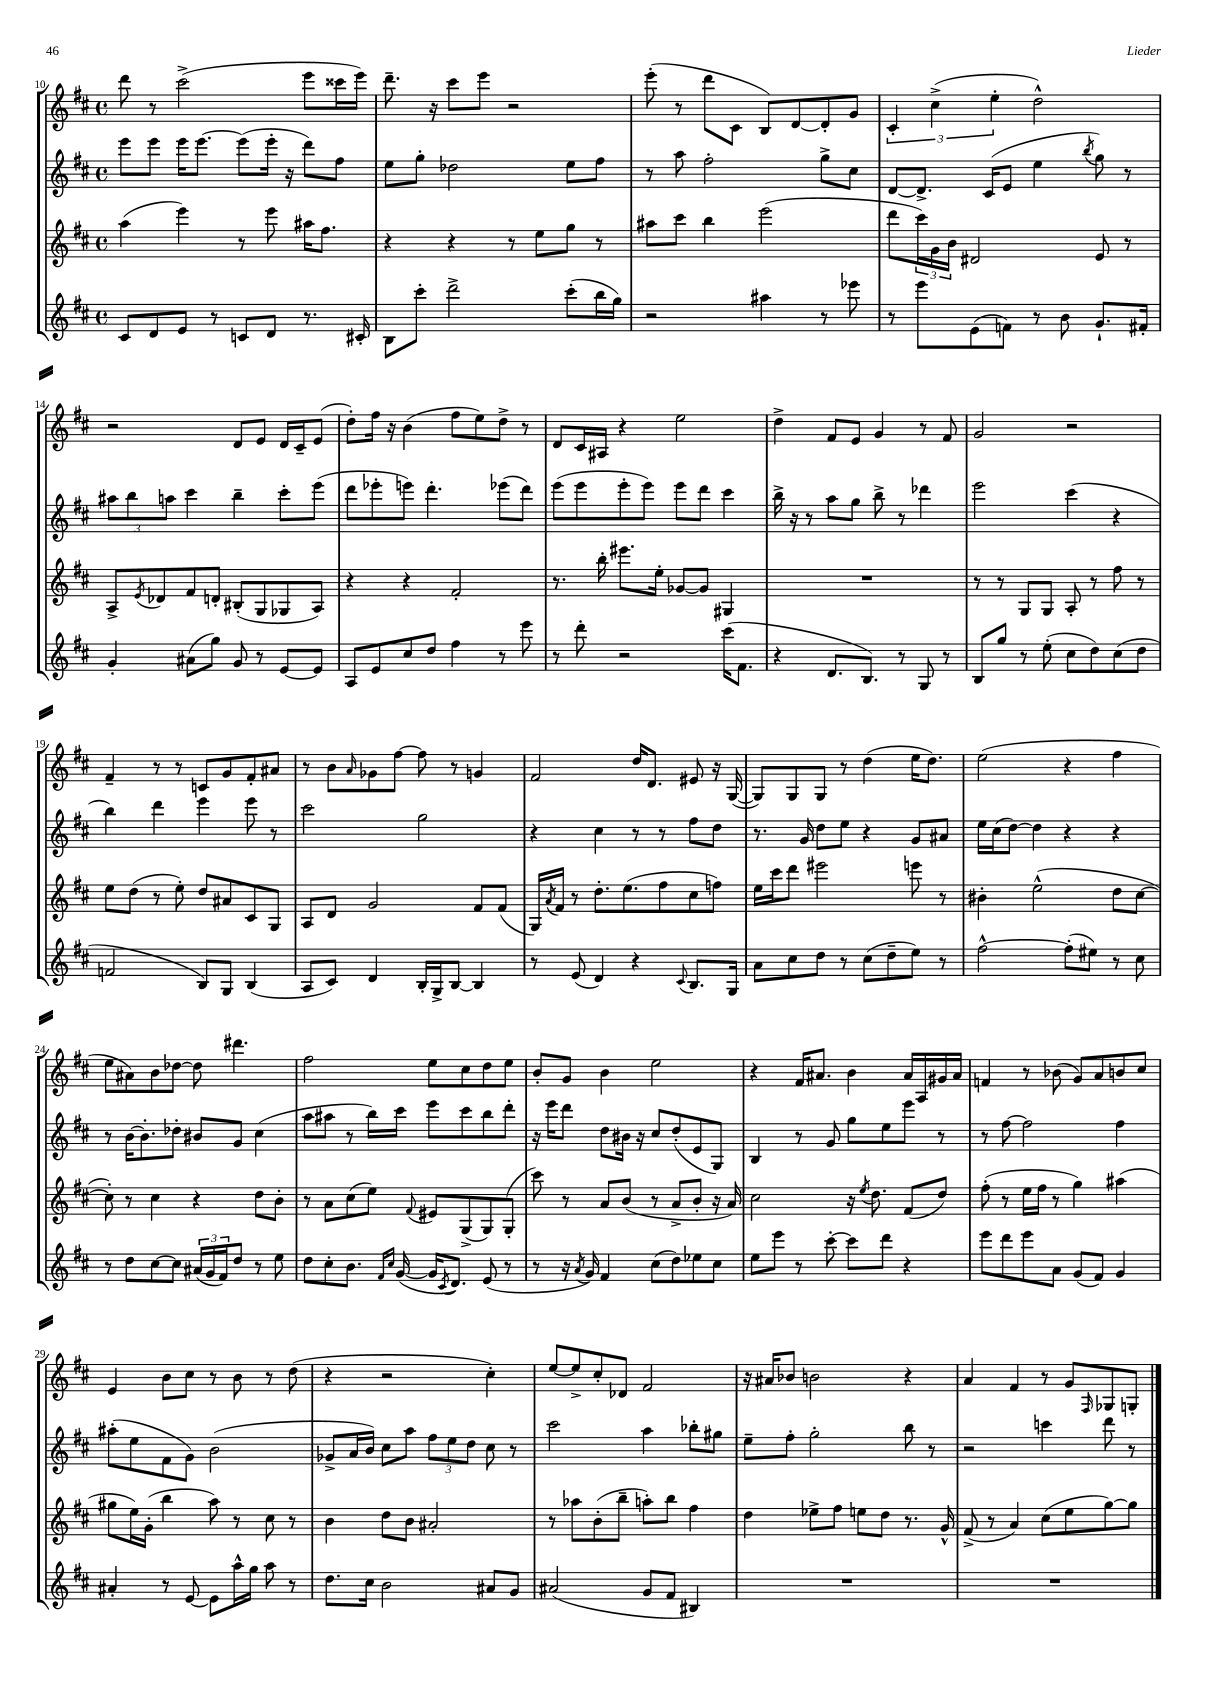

**kern	**kern	**kern	**kern
*staff4	*staff3	*staff2	*staff1
*clefG2	*clefG2	*clefG2	*clefG2
*k[f#c#]	*k[f#c#]	*k[f#c#]	*k[f#c#]
*M4/4	*M4/4	*M4/4	*M4/4
*met(c)	*met(c)	*met(c)	*met(c)
8c#/L	(4aa\	8eee\L	8ddd\
8d/	.	8eee\J	8r
8e/J	4eee\)	16eee\LK	(2ccc#^\
.	.	[8.eee\J	.
8r	.	.	.
8c/L	8r	(8eee\]L	.
8d/J	8eee\	16eee'\Jk	.
.	.	16r	.
8.r	16aa#\LK	8ddd\L)	8eee\L
.	8.ff#\J	.	.
.	.	8ff#\J	16ccc##\L
16c#'/	.	.	16eee\JJ)
=	=	=	=
8B\L	4r	8ee\L	8.ddd~\
8ccc#'\J	.	8gg'\J	.
.	.	.	16r
2ddd^\	4r	2dd-\	8ccc#\L
.	.	.	8eee\J
.	8r	.	2r
.	8ee\L	.	.
(8ccc#'\L	8gg\J	8ee\L	.
16bb\L	8r	8ff#\J	.
16gg\JJ)	.	.	.
=	=	=	=
2r	8aa#\L	8r	(8eee'\
.	8ccc#\J	8aa\	8r
.	4bb\	2ff#'\	8ddd\L
.	.	.	8c#\J
4aa#\	(2eee\	.	8B/L)
.	.	.	[8d/
8r	.	8gg^\L	8d'/]
8eee-\	.	8cc#\J	8g/J
=	=	=	=
8r	8ddd\L	[8d/L	6c#'/
8eee\L	24ccc#\L)	8.d^/]J	.
.	24g\	.	(6cc#^\
.	24b\JJ	.	.
(8e\	2d#/	.	.
.	.	(16c#/LK	.
.	.	.	6ee'\
8f\J)	.	8e/J	.
8r	.	4ee\	2dd^^\)
8b\	.	.	.
.	.	8qbb/	.
8.g`/L	8e/	8gg\)	.
.	8r	8r	.
16f#'/Jk	.	.	.
=	=	=	=
4g'/	8A^/L	12aa#\L	2r
.	.	12bb\	.
.	8qe/	.	.
.	8d-/	.	.
.	.	12aa\J	.
(8a#\L	8f#/	4ccc#\	.
8gg\J)	8d'/J	.	.
8g/	(8B#'/L	4bb~\	8d/L
8r	8G/	.	8e/J
[8e/L	8G-/	8ccc#'\L	16d/LL
.	.	.	16c#~/J
8e/]J	8A/J)	(8eee\J	(8e/J
=	=	=	=
8A/L	4r	8ddd\L	8dd'\L)
8e/	.	8eee-'\	16ff#\Jk
.	.	.	16r
8cc#/	4r	8eee\J)	(4b\
8dd/J	.	4.ddd'\	.
4ff#\	2f#'/	.	8ff#\L
.	.	.	8ee\)
8r	.	(8eee-\L	8dd^\J
8eee\	.	8ddd\J)	8r
=	=	=	=
8r	8.r	(8eee\L	8d/L
8ddd'\	.	8eee\	16c#/L
.	16bb'\	.	16A#/JJ
2r	8.eee#\L	8eee'\	4r
.	.	8eee\J)	.
.	16ee'\Jk	.	.
.	[8g-/L	8eee\L	2ee\
.	8g-/]J	8ddd\J	.
(16ccc#\LK	4G#/	4ccc#\	.
8.f#\J	.	.	.
=	=	=	=
4r	1r	16bb^\	4dd^\
.	.	16r	.
.	.	8r	.
8.d/L	.	8aa\L	8f#/L
.	.	8gg\J	8e/J
8.B/J)	.	.	.
.	.	8bb^\	4g/
8r	.	8r	.
8G/	.	4ddd-\	8r
8r	.	.	8f#/
=	=	=	=
8B/L	8r	2eee\	2g/
8gg/J	8r	.	.
8r	8G/L	.	.
(8ee'\	8G/J	.	.
8cc#\L	8A'/	(4ccc#\	2r
8dd\)	8r	.	.
(8cc#\	8ff#\	4r	.
8dd\J	8r	.	.
=	=	=	=
2f/	8ee\L	4bb\)	4f#~/
.	(8dd\J	.	.
.	8r	4ddd\	8r
.	8ee'\)	.	8r
8B/L)	8dd/L	4eee\	8c/L
8G/J	8a#/	.	8g/
(4B/	8c#/	8eee\	8f#'/
.	8G/J	8r	8a#/J
=	=	=	=
8A/L	8A/L	2ccc#\	8r
8c#/J)	8d/J	.	8b\L
.	.	.	16qqa/
4d/	2g/	.	8g-\
.	.	.	[8ff#\J
16B'/LL	.	2gg\	8ff#\]
16G^/J	.	.	.
[8B/J	.	.	8r
4B/]	8f#/L	.	4g/
.	(8f#/J	.	.
=	=	=	=
8r	16G/LL)	4r	2f#/
.	8qa/	.	.
.	16f#/JJ	.	.
(8e/	8r	.	.
4d/)	8.dd'\L	4cc#\	.
.	(8.ee\	.	.
4r	.	8r	16dd/LK
.	.	.	8.d/J
.	8ff#\	8r	.
8qqc#/	.	.	.
8.B/L	8cc#\	8ff#\L	8e#/
.	8ff\J)	8dd\J	16r
16G/Jk	.	.	([16G/
=	=	=	=
8a\L	16ee\LL	8.r	8G/]L)
.	16ccc#\J	.	.
8cc#\	8ddd\J	.	8G/
.	.	16g/	.
8dd\J	2eee#\	8dd\L	8G/J
8r	.	8ee\J	8r
(8cc#\L	.	4r	(4dd\
8dd~\	.	.	.
8ee\J)	8eee\	8g/L	16ee\LK
.	.	.	8.dd\J)
8r	8r	8a#/J	.
=	=	=	=
[2ff#^^\	4b#'\	16ee\LL	(2ee\
.	.	(16cc#\J	.
.	.	[8dd\J)	.
.	(2ee^^\	4dd\]	.
(8ff#'\]L	.	4r	4r
8ee#\J)	.	.	.
8r	8dd\L	4r	4ff#\
8cc#\	[8cc#\J	.	.
=	=	=	=
8r	8cc#'\])	8r	8ee\L
8dd\L	8r	[16b\LK	8a#\)
.	.	8.b'\]	.
[8cc#\	4cc#\	.	8b\
8cc#\]J	.	8dd-'\J	[8dd-\J
(24a#/LL	4r	8b#/L	8dd-\]
24g/	.	.	.
24f#/J)	.	.	.
8dd/J	.	8g/J	4.ddd#\
8r	8dd\L	(4cc#\	.
8ee\	8b'\J	.	.
=	=	=	=
8dd\L	8r	8aa\L	2ff#\
8cc#'\	8a\L	8aa#\J	.
8.b\J	(8cc#\	8r	.
.	8ee\J)	16bb\LL)	.
16qqf#/LL	.	.	.
16qqcc#/JJ	.	.	.
([16g/	.	16ccc#\JJ	.
.	8qqf#/	.	.
16g/]LK	8e#/L	8eee\L	8ee\L
8qc#/	.	.	.
8.d/J)	.	.	.
.	(8G^/	8ccc#\	8cc#\
(8e/	8G/)	8bb\	8dd\
8r	(8G'/J	8ddd'\J	8ee\J
=	=	=	=
8r	8ccc#\)	16r	8b'/L
.	.	16eee\LK	.
16r	8r	8ddd\J	8g/J
8qa/	.	.	.
16g/)	.	.	.
4f#/	8a/L	8dd\L	4b\
.	(8b/J	16b#\Jk	.
.	.	16r	.
(8cc#\L	8r	8cc#/L	2ee\
8dd\)	8a^/L	(8dd'/	.
8ee-\	8b'/J	8e/	.
8cc#\J	16r	8G/J)	.
.	16a/)	.	.
=	=	=	=
8ee\L	2cc#\	4B/	4r
8eee\J	.	.	.
8r	.	8r	16f#/LK
.	.	.	8.a#/J
[8ccc#'\	.	8g/	.
8ccc#\]L	16r	8gg\L	4b\
.	8qee/	.	.
.	8.dd\	.	.
8ddd\J	.	8ee\	.
4r	(8f#/L	8eee\J	16a#/LL
.	.	.	16A/
.	8dd/J)	8r	16g#/
.	.	.	16a#/JJ
=	=	=	=
8eee\L	(8ff#'\	8r	4f/
8ddd\	8r	[8ff#\	.
8eee\	16ee\LL	2ff#\]	8r
.	16ff#\JJ	.	.
8a\J	8r	.	(8b-\
(8g/L	4gg\)	.	8g/L)
8f#/J)	.	.	8a/
4g/	(4aa#\	4ff#\	8b/
.	.	.	8cc#/J
=	=	=	=
4a#'/	8gg#\L	(8aa#'\L	4e/
.	16ee\L)	8ee\	.
.	(16g'\JJ	.	.
8r	4bb\	8f#\	8b\L
[8e/	.	8g\J)	8cc#\J
8e\]L	8aa\)	(2b\	8r
16aa^^\L	8r	.	8b\
16gg\JJ	.	.	.
8aa\	8cc#\	.	8r
8r	8r	.	(8dd\
=	=	=	=
8.dd\L	4b\	8g-^/L	4r
.	.	16a/L	.
16cc#\Jk	.	16b/JJ)	.
2b\	8dd\L	8cc#\L	2r
.	8b\J	8aa\J	.
.	2a#'/	12ff#\L	.
.	.	12ee\	.
.	.	12dd\J	.
8a#/L	.	8cc#\	4cc#'\)
8g/J	.	8r	.
=	=	=	=
(2a#/	8r	2ccc#\	[8ee/L
.	8aa-\L	.	8ee^/]
.	(8b'\	.	8cc#'/
.	8bb~\J	.	8d-/J
8g/L	8aa'\L)	4aa\	2f#/
8f#/J	8bb\J	.	.
4B#/)	4ff#\	8bb-'\L	.
.	.	8gg#\J	.
=	=	=	=
1r	4dd\	8ee~\L	16r
.	.	.	16a#/LK
.	.	8ff#'\J	8b-/J
.	8ee-^\L	2gg'\	2b\
.	8ff#\J	.	.
.	8ee\L	.	.
.	8dd\J	.	.
.	8.r	8bb\	4r
.	.	8r	.
.	16g^^/	.	.
=	=	=	=
1r	(8f#^/	2r	4a/
.	8r	.	.
.	4a/)	.	4f#/
.	(8cc#\L	4ccc\	8r
.	8ee\	.	8g/L
.	.	.	16qqF#/
.	[8gg\)	8ddd\	8G-/
.	8gg\]J	8r	8G'/J
==	==	==	==
*-	*-	*-	*-
